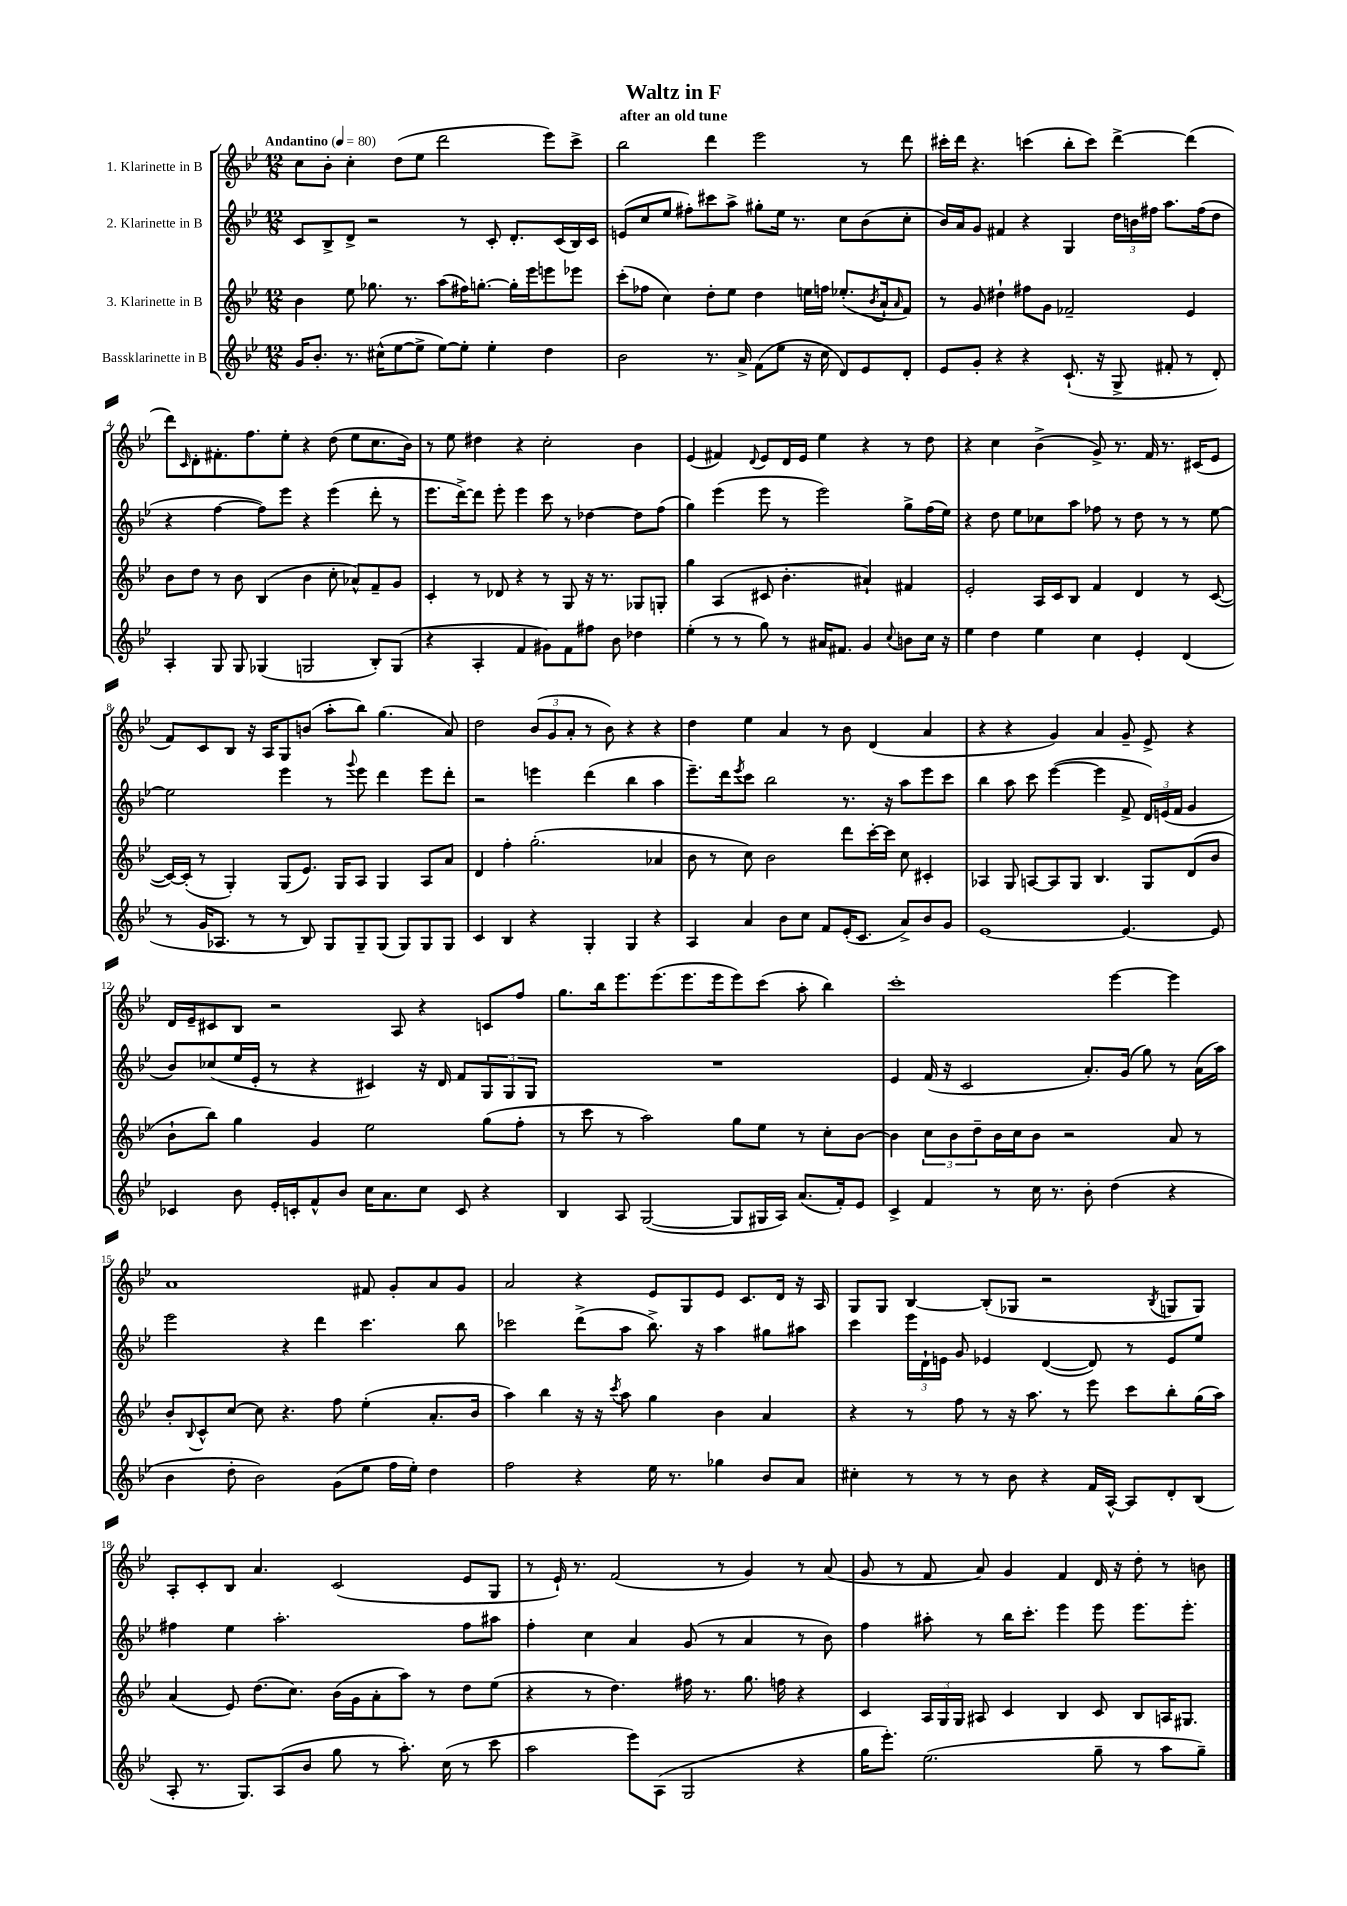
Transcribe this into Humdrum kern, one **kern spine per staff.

**kern	**kern	**kern	**kern
*staff4	*staff3	*staff2	*staff1
*clefG2	*clefG2	*clefG2	*clefG2
*k[b-e-]	*k[b-e-]	*k[b-e-]	*k[b-e-]
*M12/8	*M12/8	*M12/8	*M12/8
*MM80	*MM80	*MM80	*MM80
16g	4b-	8c	8cc
8.b-'	.	.	.
.	.	8B-^	8b-'
8.r	8ee-	8d^	4cc'
.	8.gg-	2r	.
(16cc#^^	.	.	.
[8ee-	.	.	(8dd
.	8.r	.	.
8ee-^]	.	.	8ee-
[8ee-)	(8aa	.	2ddd
8ee-']	16ff#)	8r	.
.	[8.gg'	.	.
4ee-'	.	8c'	.
.	16gg']	8.d'	.
.	16eee-	.	.
4dd	8eee	.	8eee-)
.	.	(16c	.
.	8eee-	16B-)	8ccc^
.	.	16c	.
=	=	=	=
2b-	(8ccc'	(8e	2bb-
.	8ff-	8cc	.
.	4cc)	8ee-	.
.	.	8ff#')	.
8.r	8dd'	8ccc#	4ddd
.	8ee-	8aa^	.
16a^	.	.	.
(8f	4dd	8gg#'	2eee-
8ee-	.	16ee-	.
.	.	8.r	.
16r	16ee	.	.
16cc	16ff	.	.
8d)	(8.ee-'	8cc	.
8e-	.	(8b-	8r
.	8qb-	.	.
.	16a`	.	.
.	16qqa	.	.
8d'	8f)	8cc'	8ddd
=	=	=	=
8e-	8r	16b-)	16ccc#'
.	.	16a	16ddd
8g'	8g	8g	4.r
4r	4dd#`	4f#	.
4r	8ff#	4r	(4ccc
.	8g	.	.
(8.c`	2f-~	4G	8bb-'
.	.	.	8ccc)
16r	.	.	.
8G^	.	24dd	[4ddd^
.	.	24b	.
.	.	24ff#	.
8f#'	.	8.aa	.
8r	4e-	.	(4ddd]
.	.	(16ff#	.
8d')	.	8dd	.
=	=	=	=
4A'	8b-	4r	8ddd)
.	.	.	16qqc
.	8dd	.	8d'
8G	8r	[4ff	8.f#'
8G	8b-	.	.
.	.	.	8.ff
(4G-	(4B-	8ff])	.
.	.	8eee-	8ee-'
2G	4b-	4r	4r
.	8cc'	(4eee-	(8dd
.	8a-^^)	.	8ee-
8B-')	8f~	8ddd'	8.cc
(8G	8g	8r	.
.	.	.	16b-)
=	=	=	=
4r	4c'	8.eee-	8r
.	.	.	8ee-
.	.	[16ddd^)	.
4A'	8r	8ddd]	4dd#
.	8d-	8eee-'	.
4f	4r	4eee-	4r
8g#)	8r	8ccc	2cc'
8f	8G	8r	.
8ff#	16r	[4dd-	.
.	8.r	.	.
8b-	.	.	.
4dd-	8G-	8dd-]	4b-
.	8G'	(8ff	.
=	=	=	=
(4ee-'	4gg	4gg)	(4e-
8r	(4A	(4eee-	4f#)
8r	.	.	.
.	.	.	8qqd
8gg)	8c#	8eee-	8e-
8r	4.b-'	8r	16d
.	.	.	16e-
16a#	.	2eee-)	4ee-
8.f#	.	.	.
4g	4a#`)	.	4r
8qqcc	.	.	.
8b	4f#	8gg^	8r
16cc	.	(16ff	8dd
16r	.	16ee-)	.
=	=	=	=
4ee-	2e-'	4r	4r
4dd	.	8dd	4cc
.	.	8ee-	.
4ee-	16A	8cc-	(4b-^
.	16c	.	.
.	8B-	8aa	.
4cc	4f	8ff-	8g^)
.	.	8r	8.r
4e-'	4d	8dd	.
.	.	.	16f
.	.	8r	8.r
(4d	8r	8r	.
.	.	.	(16c#
.	([8c	[8ee-	8e-
=	=	=	=
8r	16c_)	2ee-]	8f)
.	(16c']	.	.
16g	8r	.	8c
8.A-	.	.	.
.	4G')	.	8B-
8r	.	.	16r
.	.	.	16A
8r	(8G	4eee-	8G
8B-)	8.e-)	.	(8b
8G	.	8r	8aa'
.	16G	.	.
.	.	8qqggg	.
8G~	8A	8eee-	8bb-)
(8G	4G	4ddd	(4.gg
8G)	.	.	.
8G	8A	8eee-	.
8G	8a	8ddd'	8a)
=	=	=	=
4c	4d	2r	2dd
4B-	4ff'	.	.
4r	(2.gg'	4eee	(12b-
.	.	.	12g
.	.	.	12a'
4G'	.	(4ddd	8r
.	.	.	8b-)
4G	.	4bb-	4r
4r	4a-	4aa	4r
=	=	=	=
4A	8b-	8.eee-~)	4dd
.	8r	.	.
.	.	16ddd	.
.	.	8qeee-	.
4a	8cc)	8ccc	4ee-
.	2b-	2bb-	.
8b-	.	.	4a
8cc	.	.	.
8f	.	.	8r
(16e-'	8ddd	8.r	8b-
8.c	.	.	.
.	[16ccc'	.	(4d
.	16ccc]	16r	.
8a^)	8cc	8aa	.
8b-	4c#'	8eee-	4a
8g	.	8ccc	.
=	=	=	=
[1e-	4A-	4bb-	4r
.	8G	8aa	4r
.	[8A	8ccc	.
.	8A]	([4eee-	4g)
.	8G	.	.
.	4.B-	4eee-]	4a
4.e-_	.	8f^	8g~
.	8G	24d)	8e-^
.	.	(24e	.
.	.	24f	.
.	(8d	4g	4r
8e-]	8b-	.	.
=	=	=	=
4c-	8b-`	8b-)	16d
.	.	.	16e-~
.	8bb-)	(8cc-	8c#
8b-	4gg	16ee-	8B-
.	.	16e-'	.
16e-'	.	8r	2r
16c'	.	.	.
8f^^	4g	4r	.
8b-	.	.	.
16cc	2ee-	4c#)	.
8.a	.	.	.
.	.	.	8A
8cc	.	16r	4r
.	.	16d	.
8c	.	8f	.
4r	(8gg	12G	8c
.	.	12G	.
.	8ff'	.	8ff
.	.	12G	.
=	=	=	=
4B-	8r	1.r	8.gg
.	8ccc	.	.
.	.	.	16bb-
8A	8r	.	8.eee-
([2G	2aa)	.	.
.	.	.	(8.eee-
.	.	.	8.eee-
.	.	.	16eee-
8G]	8gg	.	8eee-)
16G#	8ee-	.	(8ccc
16A)	.	.	.
(8.a	8r	.	8aa'
.	8cc'	.	4bb-)
16f')	.	.	.
8e-	[8b-	.	.
=	=	=	=
4c^	4b-]	4e-	1ccc'
4f	12cc	(16f	.
.	.	16r	.
.	12b-	.	.
.	.	2c	.
.	12dd~	.	.
8r	16b-	.	.
.	16cc	.	.
16cc	8b-	.	.
8.r	.	.	.
.	2r	.	.
8b-'	.	8.a')	.
(4dd	.	.	[4eee-
.	.	(16g	.
.	.	8gg)	.
4r	8a	8r	4eee-]
.	8r	(16a	.
.	.	16aa)	.
=	=	=	=
4b-	8b-'	2eee-	1a
.	8qqB-	.	.
.	8c^^	.	.
8dd'	[8cc	.	.
2b-)	8cc]	.	.
.	4.r	4r	.
.	.	4ddd	.
(8g	8ff	.	.
8ee-	(4ee-'	4.ccc	8f#
16ff	.	.	8g'
16ee-')	.	.	.
4dd	8.a'	.	8a
.	.	8bb-	8g
.	16b-	.	.
=	=	=	=
2ff	4aa)	2ccc-	2a
.	4bb-	.	.
4r	16r	(8ddd^	4r
.	16r	.	.
.	8qccc	.	.
.	8aa	8aa	.
16ee-	4gg	8.bb-^)	8e-
8.r	.	.	.
.	.	.	8G
.	.	16r	.
4gg-	4b-	4aa	8e-
.	.	.	8.c
8b-	4a	8gg#	.
.	.	.	16d
8a	.	8aa#	16r
.	.	.	16A
=	=	=	=
4cc#'	4r	4ccc	8G
.	.	.	8G
8r	8r	24eee-	[4B-
.	.	24d`	.
.	.	24e	.
8r	8ff	8g	.
8r	8r	4e-	(8B-']
8b-	16r	.	8G-
.	8.aa	.	.
4r	.	([4d	2r
.	8r	.	.
16f	8eee-	8d])	.
[16A^^	.	.	.
8A]	8ccc	8r	.
.	.	.	8qB-
8d'	8bb-'	8e-	8G
(8B-	(16gg	8ee-	8G)
.	16aa)	.	.
=	=	=	=
8A'	(4a	4ff#	8A'
8.r	.	.	8c'
.	8e-)	4ee-	8B-
8.G)	.	.	.
.	(8.dd	.	4.a
(8A	.	2.aa'	.
.	8.cc)	.	.
8b-	.	.	.
8gg	(16b-	.	(2c
.	16g	.	.
8r	8a'	.	.
8.aa')	8aa)	.	.
.	8r	.	.
(16cc	.	.	.
8r	8dd	8ff#	8e-
8ccc	(8ee-	8aa#	8G
=	=	=	=
2aa	4r	4ff'	8r
.	.	.	16e-`)
.	.	.	8.r
.	8r	4cc	.
.	4.dd)	.	(2f
8eee-)	.	4a	.
(8A	.	.	.
2G	16ff#	(8g	.
.	8.r	.	.
.	.	8r	8r
.	8.gg	4a	4g)
.	16ff	.	.
4r	4r	8r	8r
.	.	8b-)	(8a
=	=	=	=
16gg	4c	4ff	8g
8.eee-')	.	.	.
.	.	.	8r
(2.ee-	24A	8aa#'	8f
.	24G	.	.
.	24G	.	.
.	8A#	8r	8a)
.	4c	16bb-	4g
.	.	8.ccc'	.
.	4B-	4eee-	4f
8gg~	8c	8eee-	16d
.	.	.	16r
8r	8B-	8.eee-	8dd'
8aa	16A	.	8r
.	8.G#	8.eee-'	.
8gg~)	.	.	8b
==	==	==	==
*-	*-	*-	*-
